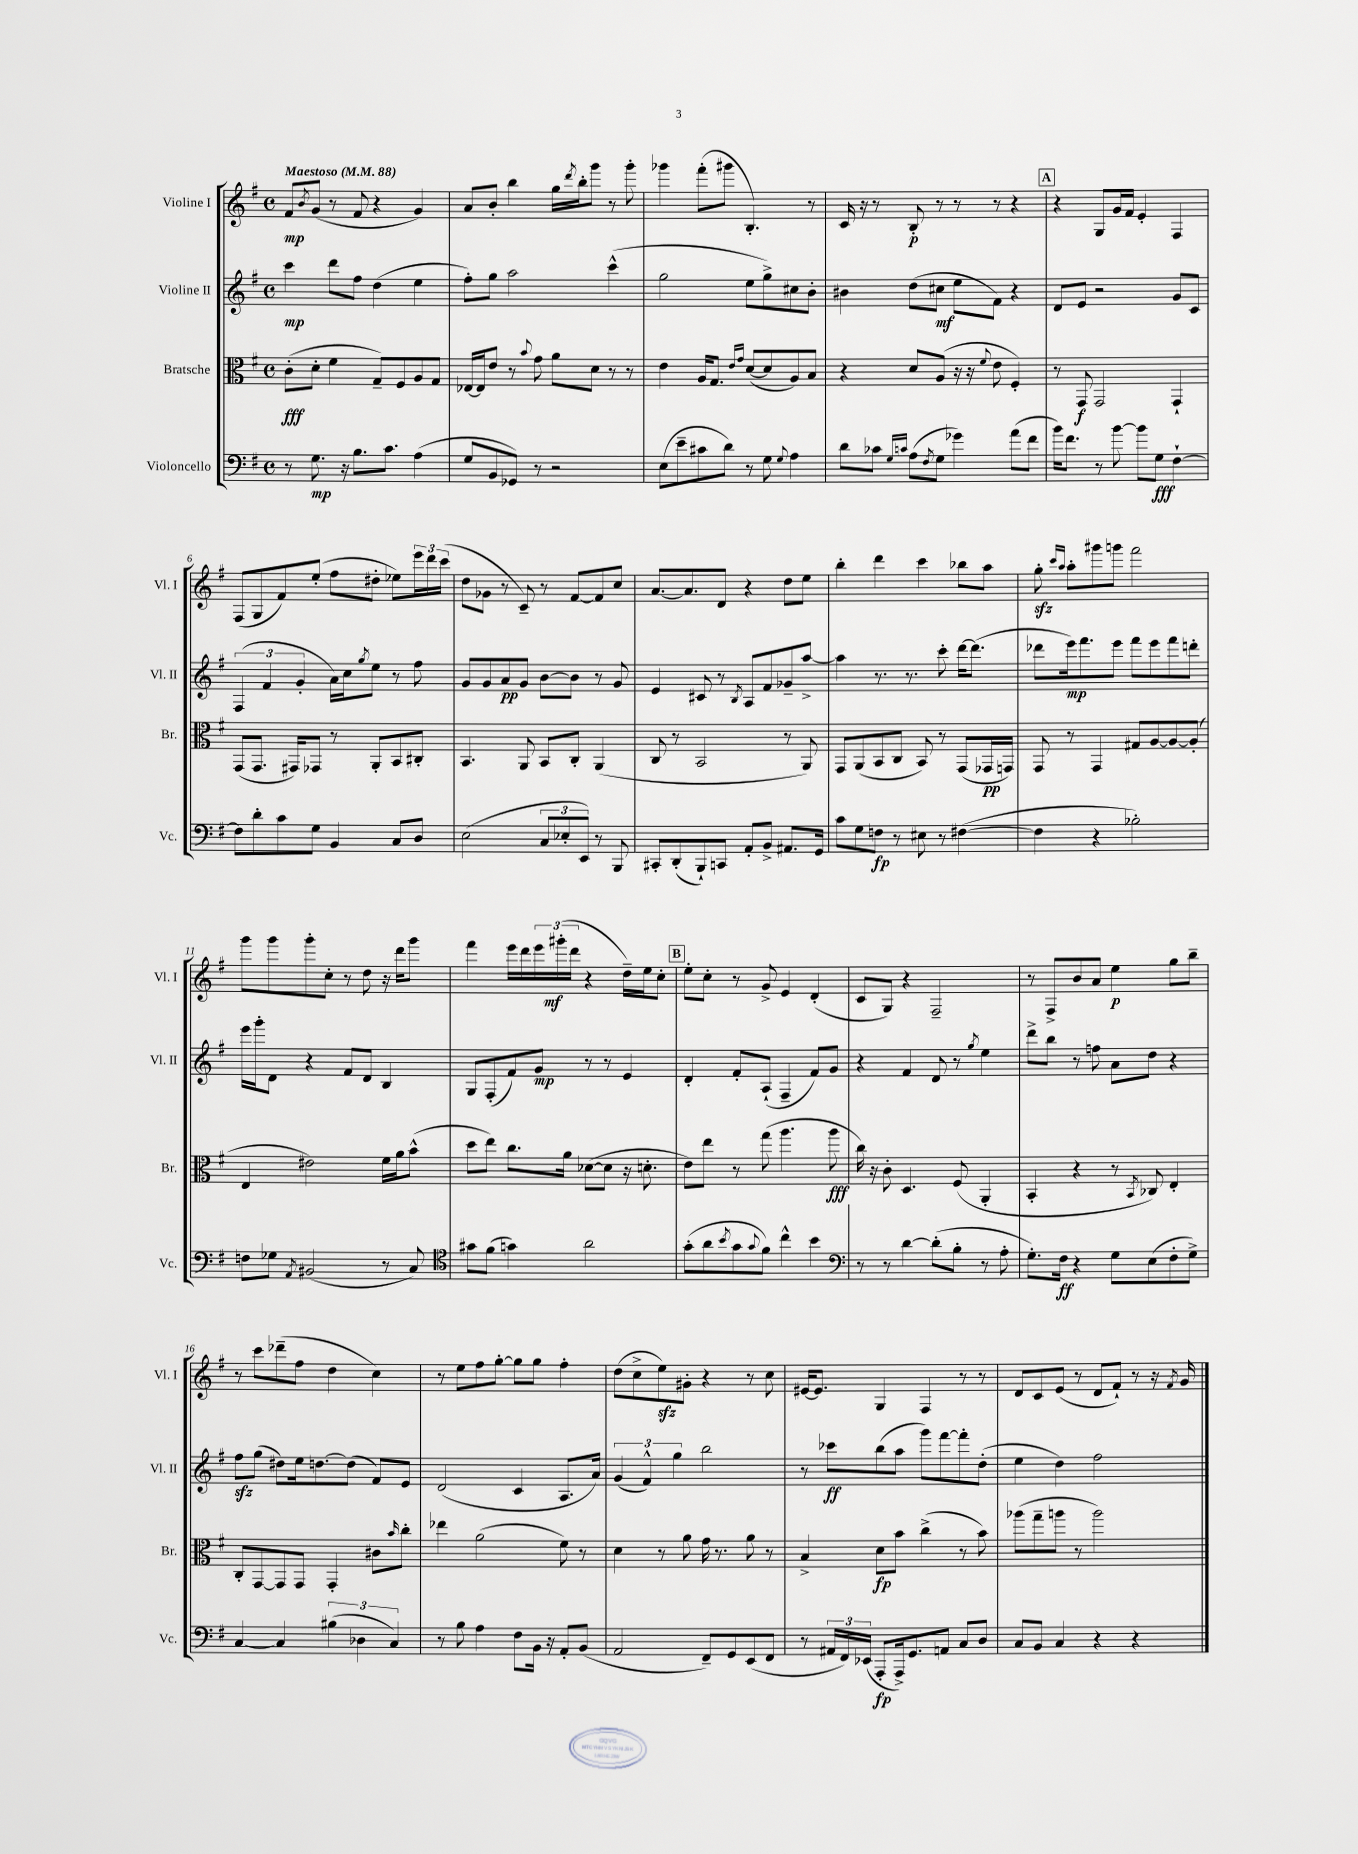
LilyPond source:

<<
\new StaffGroup <<
\new Staff = "s0" \with { instrumentName = "Violine I" shortInstrumentName = "Vl. I" } {
    \clef treble \key g \major \defaultTimeSignature \time 4/4 \tempo "Maestoso" 4 = 88
    fis'8\mp \acciaccatura { b'8 } g'8( r8 fis'8 r4 g'4) |
    a'8 b'8-. b''4 g''16 \acciaccatura { d'''8 } b''16-. g'''8 r8 g'''8-. |
    ges'''4 fis'''8-.( gis'''8 b4.-.) r8 |
    c'16 r16 r8 b8-.\p r8 r8 r8 r4 |
    \mark \markup { \box "A" } r4 g8 g'16 fis'16 e'4-. fis4 |
    fis8( g8 fis'8) e''8-.( fis''8 dis''8-. ees''8) \tuplet 3/2 { e'''16 d'''16 c'''16( } |
    d''8 ges'8 r8 c'8--) r8 fis'8~ fis'8 c''8 |
    a'8.~ a'8. d'8 r4 d''8 e''8 |
    b''4-. d'''4 c'''4 bes''8 a''8 |
    g''8-.\sfz \grace { c'''16 a''16 } a''8-. gis'''8 g'''8 fis'''2 |
    g'''8 g'''8 g'''8-. c''8-. r8 d''8 r16 d'''16 g'''8 |
    fis'''4 e'''16 d'''16 \tuplet 3/2 { e'''16 gis'''16-.\mf( d'''16 } r4 d''16--) e''16 c''8-. |
    \mark \markup { \box "B" } e''8-. c''8-. r8 g'8-> e'4 d'4-.( |
    c'8 g8) r4 fis2-- |
    r8 fis8-> b'8 a'8 e''4\p g''8 b''8-- |
    r8 c'''8 des'''8--( fis''8 d''4 c''4) |
    r8 e''8 fis''8 g''8~-. g''8 g''8 fis''4-. |
    d''8( c''8-> e''8\sfz) gis'8-. r4 r8 c''8 |
    eis'16~ eis'8. g4 fis4 r8 r8 |
    d'8 c'8 e'8( r8 d'8 fis'8-!) r8 r16 \acciaccatura { fis'8 } g'16 \bar "|." |
}
\new Staff = "s1" \with { instrumentName = "Violine II" shortInstrumentName = "Vl. II" } {
    \clef treble \key g \major \defaultTimeSignature \time 4/4
    c'''4\mp d'''8 fis''8 d''4( e''4 |
    fis''8-.) g''8 a''2 c'''4-^( |
    g''2 e''8 g''8->) cis''8 b'8-. |
    bis'4 d''8( cis''8\mf e''8 fis'8) r4 |
    \mark \markup { \box "A" } d'8 e'8 r2 g'8 c'8 |
    \tuplet 3/2 { fis4( fis'4 g'4-. } a'16) c''16 \acciaccatura { g''8 } e''8 r8 fis''8 |
    g'8 g'8 a'8\pp g'8 b'8~ b'8 r8 g'8 |
    e'4 cis'8 r8 \acciaccatura { b8 } a8 fis'8 ges'8-- a''8~-> |
    a''4 r8. r8. c'''8-. d'''16~ d'''8.( |
    des'''8 e'''16\mp) fis'''8. e'''8 fis'''8 e'''8 fis'''8 d'''8-. |
    e'''16 g'''16-. d'8 r4 fis'8 d'8 b4 |
    g8 fis8-.( fis'8) g'8\mp r8 r8 e'4 |
    \mark \markup { \box "B" } d'4-. fis'8-. a8-!( fis4-- fis'8) g'8 |
    r4 fis'4 d'8 r8 \acciaccatura { g''8 } e''4 |
    d'''8-> b''8 r8 f''8 a'8 d''8 r4 |
    fis''8\sfz g''8( dis''8) e''16 d''8.~ d''8( fis'8) e'8 |
    d'2( c'4 a8. a'16) |
    \tuplet 3/2 { g'4( fis'4-^) g''4 } b''2 |
    r8 ces'''8\ff b''8( a''8 g'''8) fis'''8~ fis'''8-. d''8-.( |
    e''4 d''4) fis''2 \bar "|." |
}
\new Staff = "s2" \with { instrumentName = "Bratsche" shortInstrumentName = "Br." } {
    \clef alto \key g \major \defaultTimeSignature \time 4/4
    c'8-.\fff( d'8-. fis'4 g8--) fis8 a8 g8 |
    ees16~ ees16 e'8 r8 \appoggiatura { b'8 } g'8 a'8 d'8 r8 r8 |
    e'4 a16 g8. \grace { e'16 g'16 } d'8~( d'8 a8) b8 |
    r4 d'8 a8( r16 r16 \appoggiatura { fis'8 } e'8 fis4-.) |
    \mark \markup { \box "A" } r8 g,8\f g,2 g,4-! |
    g,8( g,8. gis,16) ges,8 r8 a,8-. b,8 cis8-. |
    b,4. a,8 b,8 c8-. a,4( |
    c8 r8 b,2 r8 a,8) |
    g,8 a,8( b,8 c8 b,8) r8 g,8( ges,16\pp g,16) |
    g,8 r8 g,4 gis8 a8~ a8~ a8-.( |
    e4 eis'2) fis'16 a'16 b'8-^( |
    d''8 e''8) c''8. a'16 des'8~( des'8 r16 d'8.-. |
    \mark \markup { \box "B" } e'8) e''8 r8 g''8( a''4. a''8\fff |
    c''16) r16 c'8-. d4. fis8( a,4-. |
    b,4-. r4 r8 \acciaccatura { b,8 } ces8) e4-. |
    c8-. g,8~ g,8 g,8 g,4-. cis'8 \grace { b'16 } c''8-. |
    ees''4 a'2( fis'8) r8 |
    d'4 r8 a'8 g'16 r8. a'8 r8 |
    b4-> d'8\fp b'8 c''4->( r8 b'8) |
    aes''8( g''8-- a''8 r8 a''2) \bar "|." |
}
\new Staff = "s3" \with { instrumentName = "Violoncello" shortInstrumentName = "Vc." } {
    \clef bass \key g \major \defaultTimeSignature \time 4/4
    r8 g8.\mp r16 b8. c'8. a4( |
    g8 b,8 ges,8) r8 r2 |
    e8( e'8-- cis'8 d'8) r8 g8 \appoggiatura { g8 } a4 |
    d'8 ces'8 \grace { g16 c'16 } a8( \acciaccatura { fis8 } g8 ges'4) a'8( fis'8 |
    \mark \markup { \box "A" } b'16) fis'8. r8 b'8~ b'8 g8\fff fis4~-! |
    fis8 d'8-. c'8 g8 b,4 c8 d8 |
    e2( \tuplet 3/2 { c8 ees8-. e,8) } r8 b,,8 |
    cis,8-. d,8-.( b,,8-!) c,8 a,8-. b,8-> ais,8. g,16 |
    c'8 g8 f8\fp r8 eis8 r8 fis4~( |
    fis4 r4 bes2-.) |
    f8 ges8 \acciaccatura { a,8 } bis,2( r8 c8) |
    \clef tenor gis'8 fis'8( g'4) a'2 |
    \mark \markup { \box "B" } g'8-.( a'8 \acciaccatura { b'8 } g'8 \appoggiatura { g'8 } fis'8) c''4-^ b'4 |
    \clef bass r8 r8 d'4~ d'8-.( b8-. r8 a8-. |
    g8.-.) fis16\ff r4 g8 e8( fis8-. g8->) |
    c4~ c4 \tuplet 3/2 { bis4( des4 c4) } |
    r8 b8 a4 fis8 b,16 r16 a,8-. b,8( |
    a,2 fis,8--) g,8 e,8( fis,8 |
    r8 \tuplet 3/2 { ais,16 fis,16) ees,16( } a,,8-.\fp a,,16->) g,8. a,8 c8 d8 |
    c8 b,8 c4 r4 r4 \bar "|." |
}
>>
>>
